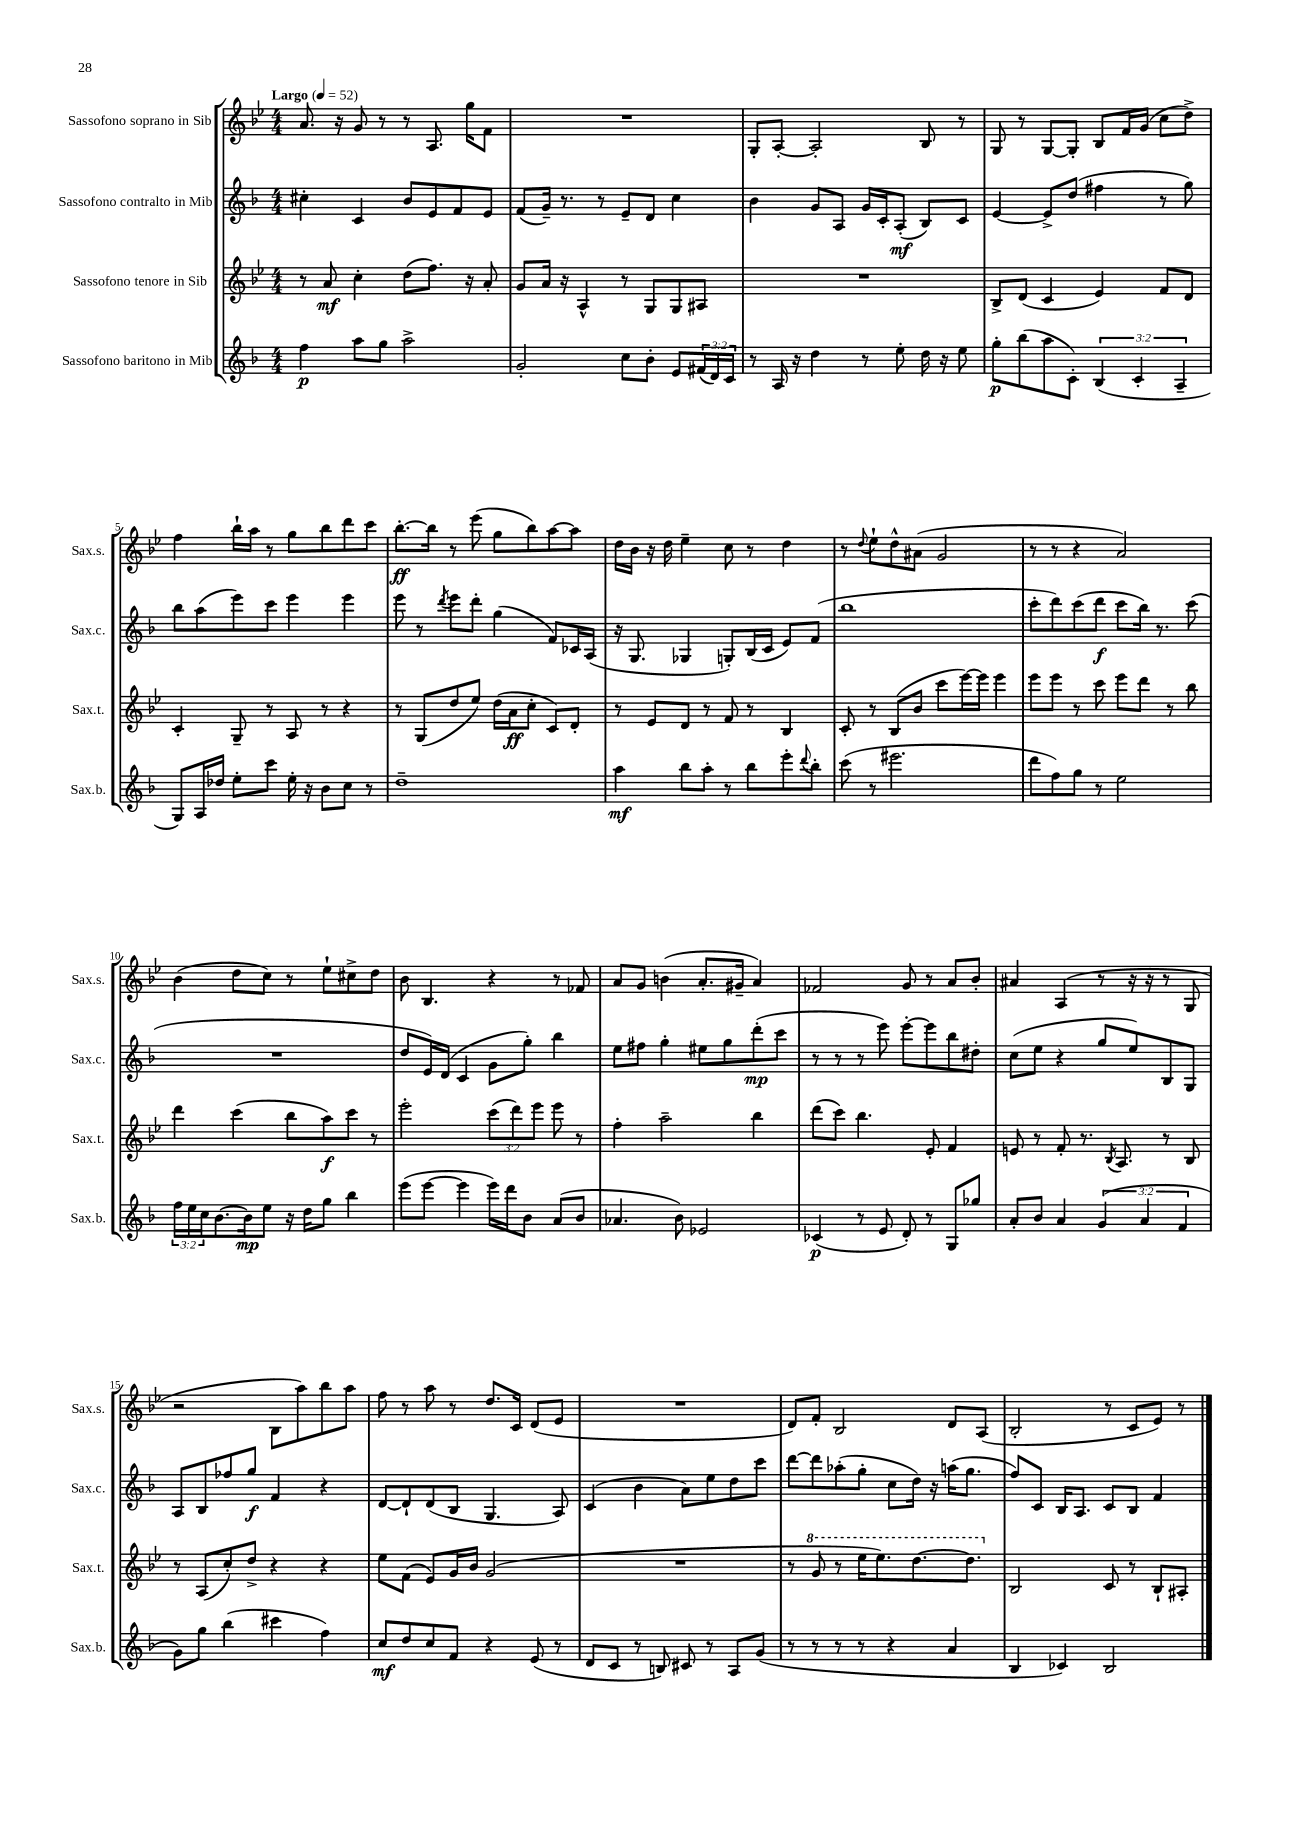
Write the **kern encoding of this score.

**kern	**dynam	**kern	**dynam	**kern	**dynam	**kern	**dynam
*part4	*part4	*part3	*part3	*part2	*part2	*part1	*part1
*staff4	*staff4	*staff3	*staff3	*staff2	*staff2	*staff1	*staff1
*I"Sassofono baritono in Mib	*	*I"Sassofono tenore in Sib	*	*I"Sassofono contralto in Mib	*	*I"Sassofono soprano in Sib	*
*I'Sax.b.	*	*I'Sax.t.	*	*I'Sax.c.	*	*I'Sax.s.	*
*clefG2	*	*clefG2	*	*clefG2	*	*clefG2	*
*k[b-]	*	*k[b-e-]	*	*k[b-]	*	*k[b-e-]	*
*M4/4	*	*M4/4	*	*M4/4	*	*M4/4	*
*MM52	*	*MM52	*	*MM52	*	*MM52	*
=1	=1	=1	=1	=1	=1	=1	=1
!	!	!	!	!	!	!LO:TX:a:B:t=Largo	!
4ff\	p	8r	.	4cc#X'\	.	8.a/	.
.	.	8a/	mf	.	.	.	.
.	.	.	.	.	.	16r	.
8aa\L	.	4cc'\	.	4c/	.	8g/	.
8gg\J	.	.	.	.	.	8r	.
2aa^\	.	(8dd\L	.	8b-/L	.	8r	.
.	.	8.ff\J)	.	8e/	.	8.A/	.
.	.	.	.	8f/	.	.	.
.	.	16r	.	.	.	16gg\KL	.
.	.	8a'/	.	8e/J	.	8f\J	.
=2	=2	=2	=2	=2	=2	=2	=2
2g'/	.	8g/L	.	(8f/L	.	1r	.
.	.	16a/Jk	.	16g~/Jk)	.	.	.
.	.	16r	.	8.r	.	.	.
.	.	4A^^/	.	.	.	.	.
.	.	.	.	8r	.	.	.
8cc\L	.	8r	.	8e~/L	.	.	.
8b-'\J	.	8G/L	.	8d/J	.	.	.
8e/L	.	8G/	.	4cc\	.	.	.
(24f#X/L	.	8A#X/J	.	.	.	.	.
24d/)	.	.	.	.	.	.	.
24c/JJ	.	.	.	.	.	.	.
=3	=3	=3	=3	=3	=3	=3	=3
8r	.	1r	.	4b-\	.	8G'/L	.
16A/	.	.	.	.	.	[8A'/J	.
16r	.	.	.	.	.	.	.
4dd\	.	.	.	8g/L	.	2A'/]	.
.	.	.	.	8A/J	.	.	.
8r	.	.	.	16g/LL	.	.	.
.	.	.	.	16c'/J	.	.	.
8ee'\	.	.	.	(8A'/J	mf	.	.
16dd\	.	.	.	8B-/L)	.	8B-/	.
16r	.	.	.	.	.	.	.
8ee\	.	.	.	8c/J	.	8r	.
=4	=4	=4	=4	=4	=4	=4	=4
8gg'\L	p	8B-^/L	.	[4e/	.	8G/	.
(8bb-\	.	(8d/J	.	.	.	8r	.
8aa\	.	4c/	.	8e^/L]	.	[8G/L	.
8c'\J)	.	.	.	(8dd/J	.	8G'/J]	.
(6B-/	.	4e-/)	.	4ff#X\	.	8B-/L	.
.	.	.	.	.	.	16f/L	.
6c'/	.	.	.	.	.	.	.
.	.	.	.	.	.	(16g/JJ	.
.	.	8f/L	.	8r	.	8cc\L	.
6A~/	.	.	.	.	.	.	.
.	.	8d/J	.	8gg\)	.	8dd^\J)	.
!!LO:LB:g=z
=5	=5	=5	=5	=5	=5	=5	=5
8G/L)	.	4c'/	.	8bb-\L	.	4ff\	.
16A/L	.	.	.	(8aa\	.	.	.
16dd-X/JJ	.	.	.	.	.	.	.
8ee'\L	.	8G~/	.	8eee\)	.	16bb-`\LL	.
.	.	.	.	.	.	16aa\JJ	.
8ccc\J	.	8r	.	8ccc\J	.	8r	.
16ee'\	.	8A/	.	4eee\	.	8gg\L	.
16r	.	.	.	.	.	.	.
8b-\L	.	8r	.	.	.	8bb-\	.
8cc\J	.	4r	.	4eee\	.	8ddd\	.
8r	.	.	.	.	.	8ccc\J	.
=6	=6	=6	=6	=6	=6	=6	=6
1dd~	.	8r	.	8eee\	.	[8.bb-'\L	ff
.	.	(8G/L	.	8r	.	.	.
.	.	.	.	.	.	16bb-\Jk]	.
.	.	.	.	8qddd/	.	.	.
.	.	8dd/	.	8eee\L	.	8r	.
.	.	8ee-/J)	.	8ddd'\J	.	(8eee-\	.
.	.	(16dd\LL	.	(4gg\	.	8gg\L	.
.	.	16a\J	ff	.	.	.	.
.	.	8cc'\J	.	.	.	8bb-\)	.
.	.	8c/L)	.	8f/L)	.	[8aa\	.
.	.	8d'/J	.	16c-X/L	.	8aa\J]	.
.	.	.	.	(16A/JJ	.	.	.
=7	=7	=7	=7	=7	=7	=7	=7
4aa\	mf	8r	.	16r	.	16dd\LL	.
.	.	.	.	8.G/	.	16b-\JJ	.
.	.	8e-/L	.	.	.	16r	.
.	.	.	.	.	.	16dd\	.
8bb-\L	.	8d/J	.	4G-X/	.	4ee-~\	.
8aa'\J	.	8r	.	.	.	.	.
8r	.	8f/	.	8Gn'/L)	.	8cc\	.
8bb-\L	.	8r	.	(16B-/L	.	8r	.
.	.	.	.	16c/JJ	.	.	.
8eee'\	.	4B-/	.	8e/L)	.	4dd\	.
8qqddd/	.	.	.	.	.	.	.
8bb-'\J	.	.	.	(8f/J	.	.	.
=8	=8	=8	=8	=8	=8	=8	=8
(8ccc\	.	8c'/	.	1bb-	.	8r	.
.	.	.	.	.	.	8qqdd/	.
8r	.	8r	.	.	.	8ee-`\L	.
2.eee#X\	.	(8B-/L	.	.	.	8dd^^\	.
.	.	8b-/J	.	.	.	(8a#X\J	.
.	.	8ccc\L	.	.	.	2g/	.
.	.	[16eee-\L)	.	.	.	.	.
.	.	16eee-\JJ]	.	.	.	.	.
.	.	4eee-\	.	.	.	.	.
=9	=9	=9	=9	=9	=9	=9	=9
8ddd\L	.	8eee-\L	.	8ccc'\L	.	8r	.
8ff\)	.	8eee-\J	.	8ddd\)	.	8r	.
8gg\J	.	8r	.	(8ccc\	.	4r	.
8r	.	8ccc\	.	8ddd\J	f	.	.
2ee\	.	8eee-\L	.	8ccc\L	.	2a/)	.
.	.	8ddd\J	.	16bb-\Jk)	.	.	.
.	.	.	.	8.r	.	.	.
.	.	8r	.	.	.	.	.
.	.	8bb-\	.	(8ccc\	.	.	.
!!LO:LB:g=z
=10	=10	=10	=10	=10	=10	=10	=10
24ff\LL	.	4ddd\	.	1r	.	(4b-\	.
24ee\	.	.	.	.	.	.	.
24cc\J	.	.	.	.	.	.	.
[8.b-\	.	.	.	.	.	.	.
.	.	(4ccc\	.	.	.	8dd\L	.
16b-\k]	mp	.	.	.	.	.	.
8ee\J	.	.	.	.	.	8cc\J)	.
16r	.	8bb-\L	.	.	.	8r	.
16dd\KL	.	.	.	.	.	.	.
8gg\J	.	8aa\)	f	.	.	8ee-`\L	.
4bb-\	.	8ccc\J	.	.	.	8cc#X^\	.
.	.	8r	.	.	.	8dd\J	.
=11	=11	=11	=11	=11	=11	=11	=11
(8eee\L	.	2eee-'\	.	8dd/L	.	8b-\	.
[8eee\J	.	.	.	16e/L)	.	4.B-/	.
.	.	.	.	(16d/JJ	.	.	.
4eee\]	.	.	.	4c/	.	.	.
16eee\LL)	.	(12ccc\L	.	8g\L	.	4r	.
16ddd\J	.	.	.	.	.	.	.
.	.	12ddd\)	.	.	.	.	.
8b-\J	.	.	.	8gg'\J)	.	.	.
.	.	12eee-\J	.	.	.	.	.
(8a/L	.	8eee-\	.	4bb-\	.	8r	.
8b-/J	.	8r	.	.	.	8f-X/	.
=12	=12	=12	=12	=12	=12	=12	=12
4.a-X/	.	4ff'\	.	8ee\L	.	8a/L	.
.	.	.	.	8ff#X\J	.	8g/J	.
.	.	2aa~\	.	4gg'\	.	(4bn\	.
8b-\)	.	.	.	.	.	.	.
2e-X/	.	.	.	8ee#X\L	.	8.a'/L	.
.	.	.	.	8gg\	.	.	.
.	.	.	.	.	.	16g#X~/Jk	.
.	.	4bb-\	.	(8ddd'\	mp	4a/)	.
.	.	.	.	8ccc\J	.	.	.
=13	=13	=13	=13	=13	=13	=13	=13
(4c-X/	p	(8ddd\L	.	8r	.	2f-X/	.
.	.	8ccc\J)	.	8r	.	.	.
8r	.	4.bb-\	.	8r	.	.	.
8e/	.	.	.	8eee\)	.	.	.
8d'/)	.	.	.	[8eee'\L	.	8g/	.
8r	.	8e-'/	.	8eee\]	.	8r	.
8G/L	.	4f/	.	8bb-\	.	8a/L	.
8gg-X/J	.	.	.	8dd#X'\J	.	8b-'/J	.
=14	=14	=14	=14	=14	=14	=14	=14
8a'/L	.	8en/	.	(8cc\L	.	4a#X/	.
8b-/J	.	8r	.	8ee\J	.	.	.
4a/	.	8f'/	.	4r	.	(4A/	.
.	.	8.r	.	.	.	.	.
(6g/	.	.	.	8gg/L	.	8r	.
.	.	8qB-/	.	.	.	.	.
.	.	8.A/	.	.	.	.	.
.	.	.	.	8ee/)	.	16r	.
6a/	.	.	.	.	.	.	.
.	.	.	.	.	.	16r	.
.	.	8r	.	8B-/	.	8r	.
6f/	.	.	.	.	.	.	.
.	.	8B-/	.	8G/J	.	8G/	.
!!LO:LB:g=z
=15	=15	=15	=15	=15	=15	=15	=15
8g\L)	.	8r	.	8A/L	.	2r	.
8gg\J	.	(8A/L	.	8B-/	.	.	.
(4bb-\	.	8cc'/)	.	8ff-X/	.	.	.
.	.	8dd^/J	.	8gg/J	f	.	.
4ccc#X\	.	4r	.	4f/	.	8B-\L	.
.	.	.	.	.	.	8aa\)	.
4ff\)	.	4r	.	4r	.	8bb-\	.
.	.	.	.	.	.	8aa\J	.
=16	=16	=16	=16	=16	=16	=16	=16
8cc/L	mf	8ee-\L	.	[8d/L	.	8ff\	.
8dd/	.	(8f\J	.	8d`/]	.	8r	.
8cc/	.	8e-/L)	.	(8d/	.	8aa\	.
8f/J	.	16g/L	.	8B-/J	.	8r	.
.	.	16b-/JJ	.	.	.	.	.
4r	.	(2g/	.	4.G/	.	8.dd/L	.
.	.	.	.	.	.	16c/Jk	.
(8e/	.	.	.	.	.	(8d/L	.
8r	.	.	.	8A/)	.	8e-/J	.
=17	=17	=17	=17	=17	=17	=17	=17
8d/L	.	1r	.	(4c/	.	1r	.
8c/J	.	.	.	.	.	.	.
8r	.	.	.	4b-\	.	.	.
8Bn/)	.	.	.	.	.	.	.
8c#X/	.	.	.	8a\L)	.	.	.
8r	.	.	.	8ee\	.	.	.
8A/L	.	.	.	8dd\	.	.	.
(8g/J	.	.	.	8ccc\J	.	.	.
=18	=18	=18	=18	=18	=18	=18	=18
8r	.	8r	.	[8ddd\L	.	8d/L)	.
*	*	*8va	*	*	*	*	*
8r	.	8gg/	.	8ddd\]	.	8f'/J	.
8r	.	8r	.	(8aa-X'\	.	2B-/	.
8r	.	16eee-\KL	.	8gg'\J	.	.	.
.	.	8.eee-\)	.	.	.	.	.
4r	.	.	.	8cc\L	.	.	.
.	.	[8.ddd\	.	16dd\Jk)	.	.	.
.	.	.	.	16r	.	.	.
4a/	.	.	.	(16aan\KL	.	8d/L	.
.	.	8.ddd\J]	.	8.gg\J	.	.	.
.	.	.	.	.	.	(8A/J	.
=19	=19	=19	=19	=19	=19	=19	=19
*	*	*X8va	*	*	*	*	*
4B-/	.	2B-/	.	8ff/L)	.	2B-'/	.
.	.	.	.	8c/J	.	.	.
4c-X/)	.	.	.	16B-/KL	.	.	.
.	.	.	.	8.A/J	.	.	.
2B-/	.	8c/	.	8c/L	.	8r	.
.	.	8r	.	8B-/J	.	8c/L	.
.	.	8B-`/L	.	4f/	.	8e-/J)	.
.	.	8A#X'/J	.	.	.	8r	.
==	==	==	==	==	==	==	==
*-	*-	*-	*-	*-	*-	*-	*-
